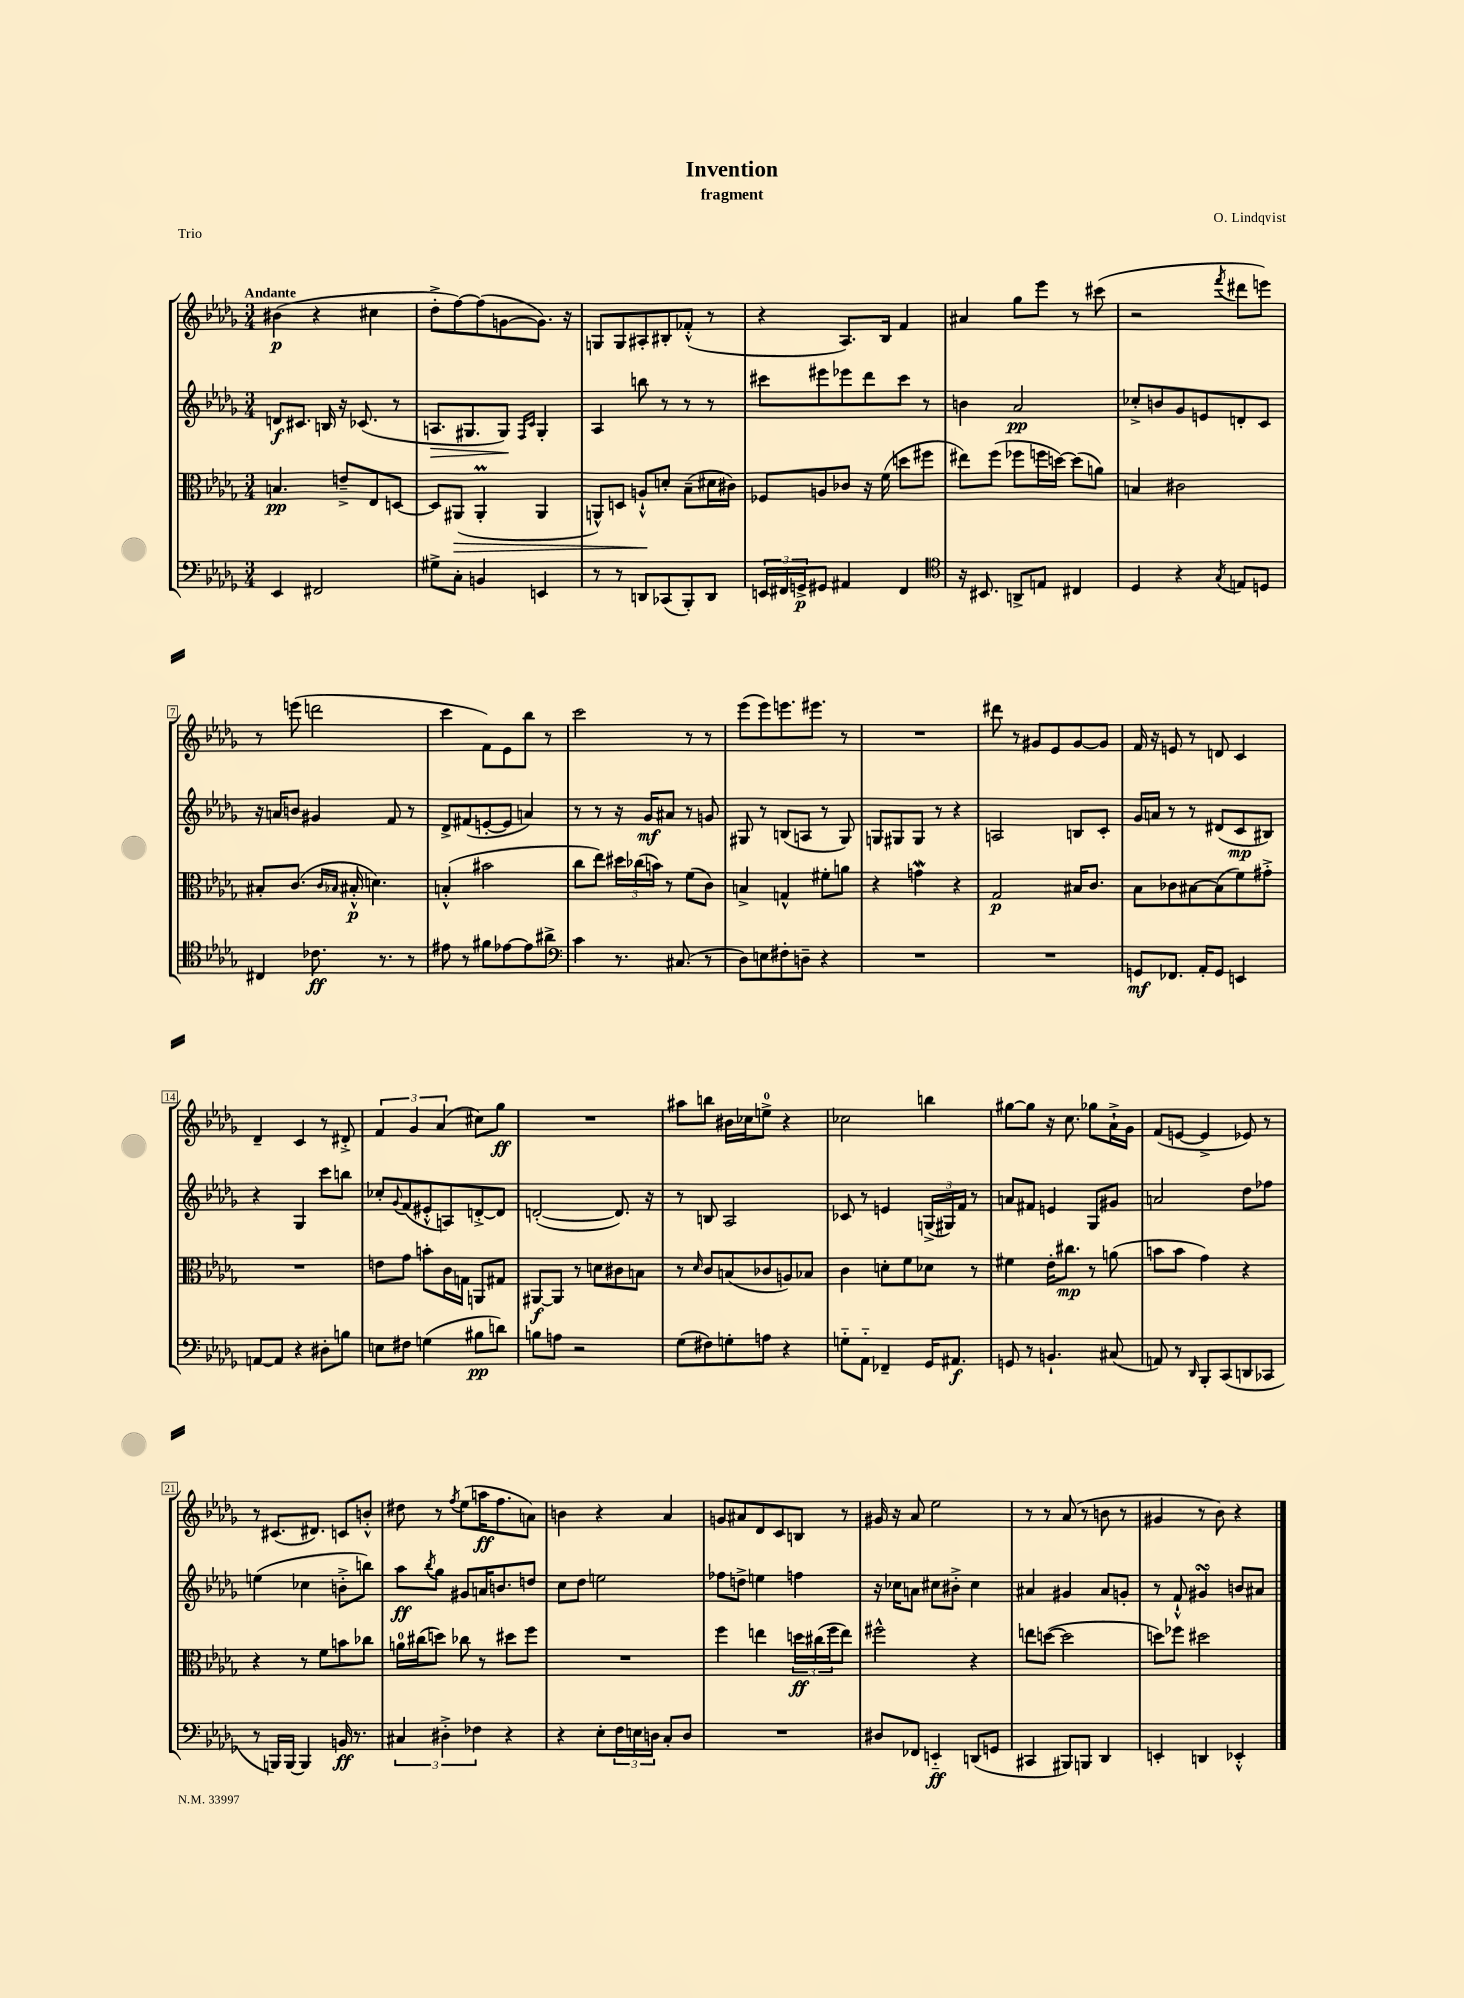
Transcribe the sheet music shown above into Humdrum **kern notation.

**kern	**kern	**kern	**kern
*staff4	*staff3	*staff2	*staff1
*clefF4	*clefC3	*clefG2	*clefG2
*k[b-e-a-d-g-]	*k[b-e-a-d-g-]	*k[b-e-a-d-g-]	*k[b-e-a-d-g-]
*M3/4	*M3/4	*M3/4	*M3/4
4EE-	4.B	8d	(4b#
.	.	8.c#	.
2FF#	.	.	4r
.	.	16B	.
.	8e~^	16r	.
.	.	(8.c-	.
.	8E-	.	4cc#
.	[8D	8r	.
=	=	=	=
8G#^	8D]	8.A	8dd-'^
8C'	(8AA#	.	[8ff)
.	.	8.G#	.
4BB	4AA#'	.	(8ff]
.	.	8G#)	[8g
.	.	16qqF	.
.	.	16qqc	.
4EE	4AA#	4G#'	8.g])
.	.	.	16r
=	=	=	=
8r	8AA^^)	4A-	8G
8r	8D	.	8G
8DD	8A`^^	8bb	8A#'
(8CC-	8d'	8r	8B#'
8BBB-')	(8B-~	8r	(8f-'^^
8DD	16d#	8r	8r
.	16c#)	.	.
=	=	=	=
24EE	8F-	8ccc#	4r
24FF#	.	.	.
24GG^	.	.	.
8GG#	8A	8eee#	.
4AA#	8c-	8eee-	8.A-)
.	16r	8ddd-	.
.	(16f	.	16B-
4FF#	8dd	8ccc#	4f
.	8ff#	8r	.
=	=	=	=
*clefC4	*	*	*
16r	8ee#)	4b	4a#
8.BB#	.	.	.
.	(8ff	.	.
8AA^	8ff-	2a-	8gg-
8E	16ff	.	8eee-
.	[16dd)	.	.
4C#	(8dd]	.	8r
.	8a)	.	(8ccc#
=	=	=	=
4D-	4B	8cc-'^	2r
.	.	8b	.
4r	2c#	8g-	.
.	.	8e	.
8qG-	.	.	8qfff
8E	.	8d'	8ddd#
8D	.	8c	8eee)
=	=	=	=
4C#	8B#'	16r	8r
.	.	16a	.
.	(8.c	8b	(8eee
8.c-	.	4g#	2ddd
.	16qqc	.	.
.	16qqB-	.	.
.	16B#'^^	.	.
.	4.d)	.	.
8.r	.	.	.
.	.	8f	.
8r	.	8r	.
=	=	=	=
8e#	(4B'^^	8d-^	4ccc
8r	.	(8f#	.
8f#	2b#	[8e'	8f)
[8e-	.	8e]	8e-
8e-]	.	4a)	8bb-
8a#^	.	.	8r
=	=	=	=
*clefF4	*	*	*
4c	8cc	8r	2ccc
.	8ee-)	8r	.
8.r	24dd#	16r	.
.	(24cc-	.	.
.	.	16g-	.
.	24b)	.	.
.	8r	8a#	.
(8.C#	.	.	.
.	(8f	8r	8r
8r	8c)	8g	8r
=	=	=	=
8D-)	4B^	8G#	(8eee-
8E	.	8r	8eee-)
8F#'	4G^^	(8B	8.eee
8D~	.	8A	.
.	.	.	8.eee#
4r	8f#'	8r	.
.	8a	8G#)	8r
=	=	=	=
2.r	4r	8G	2.r
.	.	8G#	.
.	4g	8G#	.
.	.	8r	.
.	4r	4r	.
=	=	=	=
2.r	2G-	2A	8ddd#
.	.	.	8r
.	.	.	8g#
.	.	.	8e-
.	16B#	8B	[8g#
.	8.c	.	.
.	.	8c'	8g#]
=	=	=	=
8GG	8B-	16g-	16f
.	.	16a	16r
8.FF-	8c-	8r	8e
.	[8B#	8r	8r
16AA-'	.	.	.
8GG	(8B#]	(8d#	8d
4EE	8f)	8c	4c
.	8g#'^	8B#)	.
=	=	=	=
[8AA	2.r	4r	4d-~
8AA]	.	.	.
4r	.	4G-	4c
8D#'	.	8ccc	8r
8B	.	8bb	8d#'^
=	=	=	=
8E	8e	8cc-'	6f
.	.	8qqg-	.
8F#	8g-	(8f	.
.	.	.	6g-
(4G	8b'	8e#'^^	.
.	.	.	(6a-
.	16c	8A)	.
.	16G	.	.
8B#	8AA	[8d'^	8cc#)
8d)	8G#	8d]	8gg-
=	=	=	=
8B	[8AA#	([2d'	2.r
8A	8AA#]	.	.
2r	8r	.	.
.	8d	.	.
.	8c#	8.d])	.
.	8B	.	.
.	.	16r	.
=	=	=	=
(8G-	8r	8r	8aa#
.	16qqd-	.	.
8F#)	8c	8B	8bb
8G'	(8B	2A-	16b#
.	.	.	16cc-
8A	8c-	.	8ee^
4r	8A)	.	4r
.	8B-	.	.
=	=	=	=
8G'~	4c	8c-	2cc-
8AA-'~	.	8r	.
4FF-~	8d'	4e	.
.	8f	.	.
16GG-	8d-	(24G^	4bb
.	.	24G#)	.
8.AA#	.	.	.
.	.	24f	.
.	8r	8r	.
=	=	=	=
8GG	4f#	8a	[8gg#
8r	.	8f#	8gg#]
4.BB`	16e-'	4e	16r
.	8.cc#	.	8.cc
.	8r	8G-	8gg-
(8C#	(8a	8g#	16a-`^
.	.	.	16g-
=	=	=	=
8AA)	8b	2a	(8f
8r	8b	.	[8e
16qqDD-	.	.	.
8BBB-'	4g-)	.	4e^]
(8CC	.	.	.
8DD	4r	8dd-	8e-)
8CC-	.	8ff-	8r
=	=	=	=
8r	4r	(4ee	8r
16BBB)	.	.	(8.c#
[16BBB	.	.	.
4BBB]	8r	4cc-	.
.	.	.	8.d#)
.	8f	.	.
16BB	8b	8b'^	8c
8.r	.	.	.
.	8cc-	8bb)	8b'^^
=	=	=	=
6C#	16a	8aa-	8dd#
.	(16cc#	.	.
.	.	8qbb-	.
.	8dd)	8gg-	8r
6D#'^	.	.	.
.	.	.	8qff
.	8cc-	8g#	(8ee-
6F-	.	.	.
.	8r	16a	16aa
.	.	8.b	8.ff
4r	8dd#	.	.
.	8ff	8dd	8a)
=	=	=	=
4r	2.r	8cc	4b
.	.	8dd-	.
8E-'	.	2ee	4r
24F	.	.	.
24E	.	.	.
24D	.	.	.
8C'	.	.	4a-
8D	.	.	.
=	=	=	=
2.r	4ff	8ff-	8g
.	.	8dd^	8a#
.	4ee	4ee	8d-
.	.	.	8c
.	24dd	4ff	8B
.	(24cc#	.	.
.	24ff	.	.
.	8ee)	.	8r
=	=	=	=
8D#	2ff#^^	16r	16g#
.	.	16cc-	16r
8FF-	.	8a	8a-
4EE'~	.	8cc#	2ee-
.	.	8b#'^	.
(8DD	4r	4cc#	.
8GG	.	.	.
=	=	=	=
4CC#	8ee	4a#	8r
.	([8dd	.	8r
8BBB#)	2dd]	4g#	(8a-
8BBB	.	.	8r
4DD-	.	8a#	8b
.	.	8g'	8r
=	=	=	=
4EE'	8dd)	8r	4g#
.	8ff-	8f`^^	.
4DD	2dd#	4g#	8r
.	.	.	8b-)
4EE-'^^	.	8b	4r
.	.	8a#	.
==	==	==	==
*-	*-	*-	*-
